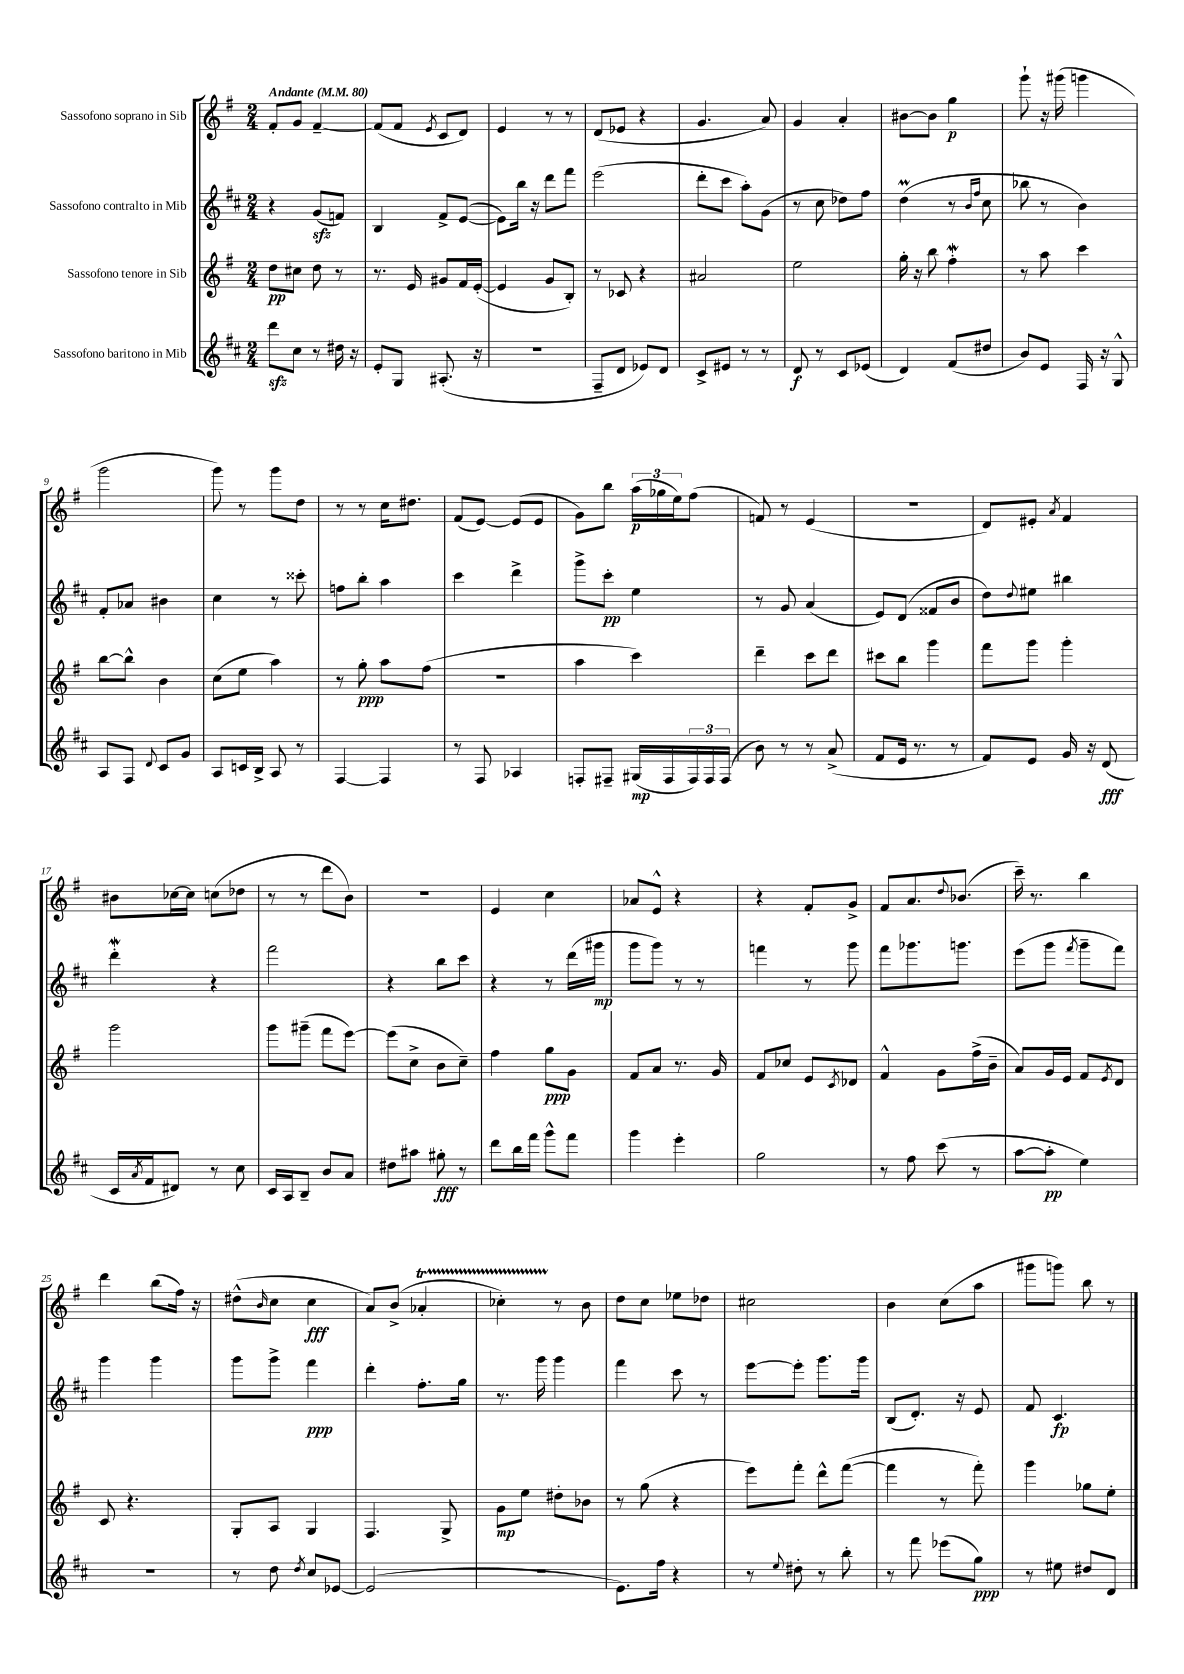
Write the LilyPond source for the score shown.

<<
\new StaffGroup <<
\new Staff = "s0" \with { instrumentName = "Sassofono soprano in Sib" } {
    \clef treble \key g \major \numericTimeSignature \time 2/4 \tempo "Andante" 4 = 80
    fis'8-. g'8 fis'4~-- |
    fis'8( fis'8 \acciaccatura { e'8 } c'8 d'8) |
    e'4 r8 r8 |
    d'8( ees'8 r4 |
    g'4. a'8) |
    g'4 a'4-. |
    bis'8~ bis'8 g''4\p |
    g'''8-! r16 gis'''16( g'''4 |
    g'''2 |
    g'''8) r8 g'''8 d''8 |
    r8 r8 c''16 dis''8. |
    fis'8( e'8~) e'8( e'8 |
    g'8) b''8 \tuplet 3/2 { a''16\p( ges''16 e''16) } fis''8( |
    f'8) r8 e'4( |
    R2 |
    d'8) eis'8-. \acciaccatura { a'8 } fis'4 |
    bis'8 ces''16~ ces''16 c''8( des''8 |
    r8 r8 d'''8 b'8) |
    r2 |
    e'4 c''4 |
    aes'8 e'8-^ r4 |
    r4 fis'8-. g'8-> |
    fis'8 a'8. \appoggiatura { d''8 } bes'8.( |
    c'''16--) r8. b''4 |
    d'''4 b''8( fis''16) r16 |
    dis''8-^( \grace { b'16 } c''8 c''4\fff |
    a'8) b'8->( aes'4-.\startTrillSpan |
    ces''4-.) r8\stopTrillSpan b'8 |
    d''8 c''8 ees''8 des''8 |
    cis''2 |
    b'4 c''8( a''8 |
    gis'''8 g'''8) b''8 r8 \bar "|." |
}
\new Staff = "s1" \with { instrumentName = "Sassofono contralto in Mib" } {
    \clef treble \key d \major \numericTimeSignature \time 2/4
    r4 g'8\sfz( f'8) |
    b4 fis'8-> e'8~( |
    e'8) b''16 r16 d'''8 fis'''8 |
    e'''2( |
    d'''8-. cis'''8 a''8-.) g'8( |
    r8 cis''8 des''8) fis''8 |
    d''4\prall( r8 \grace { b'16 fis''16 } cis''8 |
    bes''8 r8 b'4) |
    fis'8-. aes'8 bis'4 |
    cis''4 r8 cisis'''8-. |
    f''8 b''8-. a''4 |
    cis'''4 d'''4-> |
    g'''8-> cis'''8-.\pp e''4 |
    r8 g'8 a'4( |
    e'8) d'8( fisis'8 b'8 |
    d''8) \appoggiatura { d''8 } eis''8 bis''4 |
    d'''4-.\mordent r4 |
    fis'''2 |
    r4 b''8 cis'''8 |
    r4 r8 d'''16( gis'''16\mp |
    g'''8 g'''8) r8 r8 |
    f'''4 r8 g'''8 |
    fis'''8 ges'''8. g'''8. |
    e'''8( g'''8 \acciaccatura { fis'''8 } g'''8-- fis'''8) |
    g'''4 g'''4 |
    g'''8 g'''8-> fis'''4\ppp |
    d'''4-. fis''8.-. g''16 |
    r8. g'''16 g'''4 |
    fis'''4 cis'''8 r8 |
    e'''8~ e'''8-. g'''8. g'''16 |
    b8( d'8.-.) r16 e'8 |
    fis'8 cis'4.\fp \bar "|." |
}
\new Staff = "s2" \with { instrumentName = "Sassofono tenore in Sib" } {
    \clef treble \key g \major \numericTimeSignature \time 2/4
    d''8\pp cis''8 d''8 r8 |
    r8. e'16 gis'8 fis'16 e'16~-.( |
    e'4 g'8 b8-.) |
    r8 ces'8 r4 |
    ais'2 |
    e''2 |
    g''16-. r16 b''8 fis''4-.\mordent |
    r8 a''8 c'''4 |
    b''8~ b''8-^ b'4 |
    c''8( e''8 a''4) |
    r8 g''8-.\ppp a''8 fis''8( |
    R2 |
    a''4 c'''4) |
    d'''4-- c'''8 d'''8 |
    cis'''8 b''8 g'''4 |
    fis'''8 g'''8 g'''4-. |
    g'''2 |
    g'''8 gis'''8--( fis'''8 e'''8~) |
    e'''8( c''8-> b'8 c''8--) |
    fis''4 g''8\ppp g'8 |
    fis'8 a'8 r8. g'16 |
    fis'8 ces''8 e'8 \acciaccatura { c'8 } des'8 |
    fis'4-^ g'8 fis''16->( b'16-- |
    a'8) g'16 e'16 fis'8 \acciaccatura { e'8 } d'8 |
    c'8 r4. |
    g8-. a8 g4 |
    fis4. g8-> |
    g'8\mp e''8 dis''8-. bes'8 |
    r8 g''8( r4 |
    e'''8) fis'''8-. d'''8-^ fis'''8~( |
    fis'''4 r8 fis'''8-.) |
    g'''4 ges''8 e''8-. \bar "|." |
}
\new Staff = "s3" \with { instrumentName = "Sassofono baritono in Mib" } {
    \clef treble \key d \major \numericTimeSignature \time 2/4
    d'''8\sfz cis''8 r8 dis''16 r16 |
    e'8-. g8 ais8.-.( r16 |
    R2 |
    fis8-- d'8 ees'8) d'8 |
    cis'8-> eis'8 r8 r8 |
    d'8\f r8 cis'8 ees'8( |
    d'4) fis'8( dis''8 |
    b'8) e'8 fis16 r16 g8-^ |
    a8 fis8 \appoggiatura { d'8 } cis'8 g'8 |
    a8 c'16 b16-> a8 r8 |
    fis4~ fis4 |
    r8 fis8 aes4 |
    f8-. fis8-- gis16\mp( fis16 \tuplet 3/2 { fis16) fis16 fis16( } |
    b'8) r8 r8 a'8->( |
    fis'8 e'16 r8. r8 |
    fis'8) e'8 g'16 r16 d'8\fff( |
    cis'16 \acciaccatura { a'8 } fis'16 dis'8) r8 cis''8 |
    cis'16 a16 b8-- b'8 a'8 |
    dis''8 ais''8 gis''8-.\fff r8 |
    d'''8 b''16 fis'''16 g'''8-^ fis'''8 |
    g'''4 e'''4-. |
    g''2 |
    r8 fis''8 cis'''8( r8 |
    a''8~ a''8-.\pp e''4) |
    R2 |
    r8 d''8 \acciaccatura { d''8 } cis''8 ees'8~ |
    ees'2( |
    r2 |
    e'8.) fis''16 r4 |
    r8 \appoggiatura { e''8 } dis''8-. r8 b''8-. |
    r8 fis'''8 ees'''8( g''8\ppp) |
    r8 eis''8 dis''8 d'8 \bar "|." |
}
>>
>>
